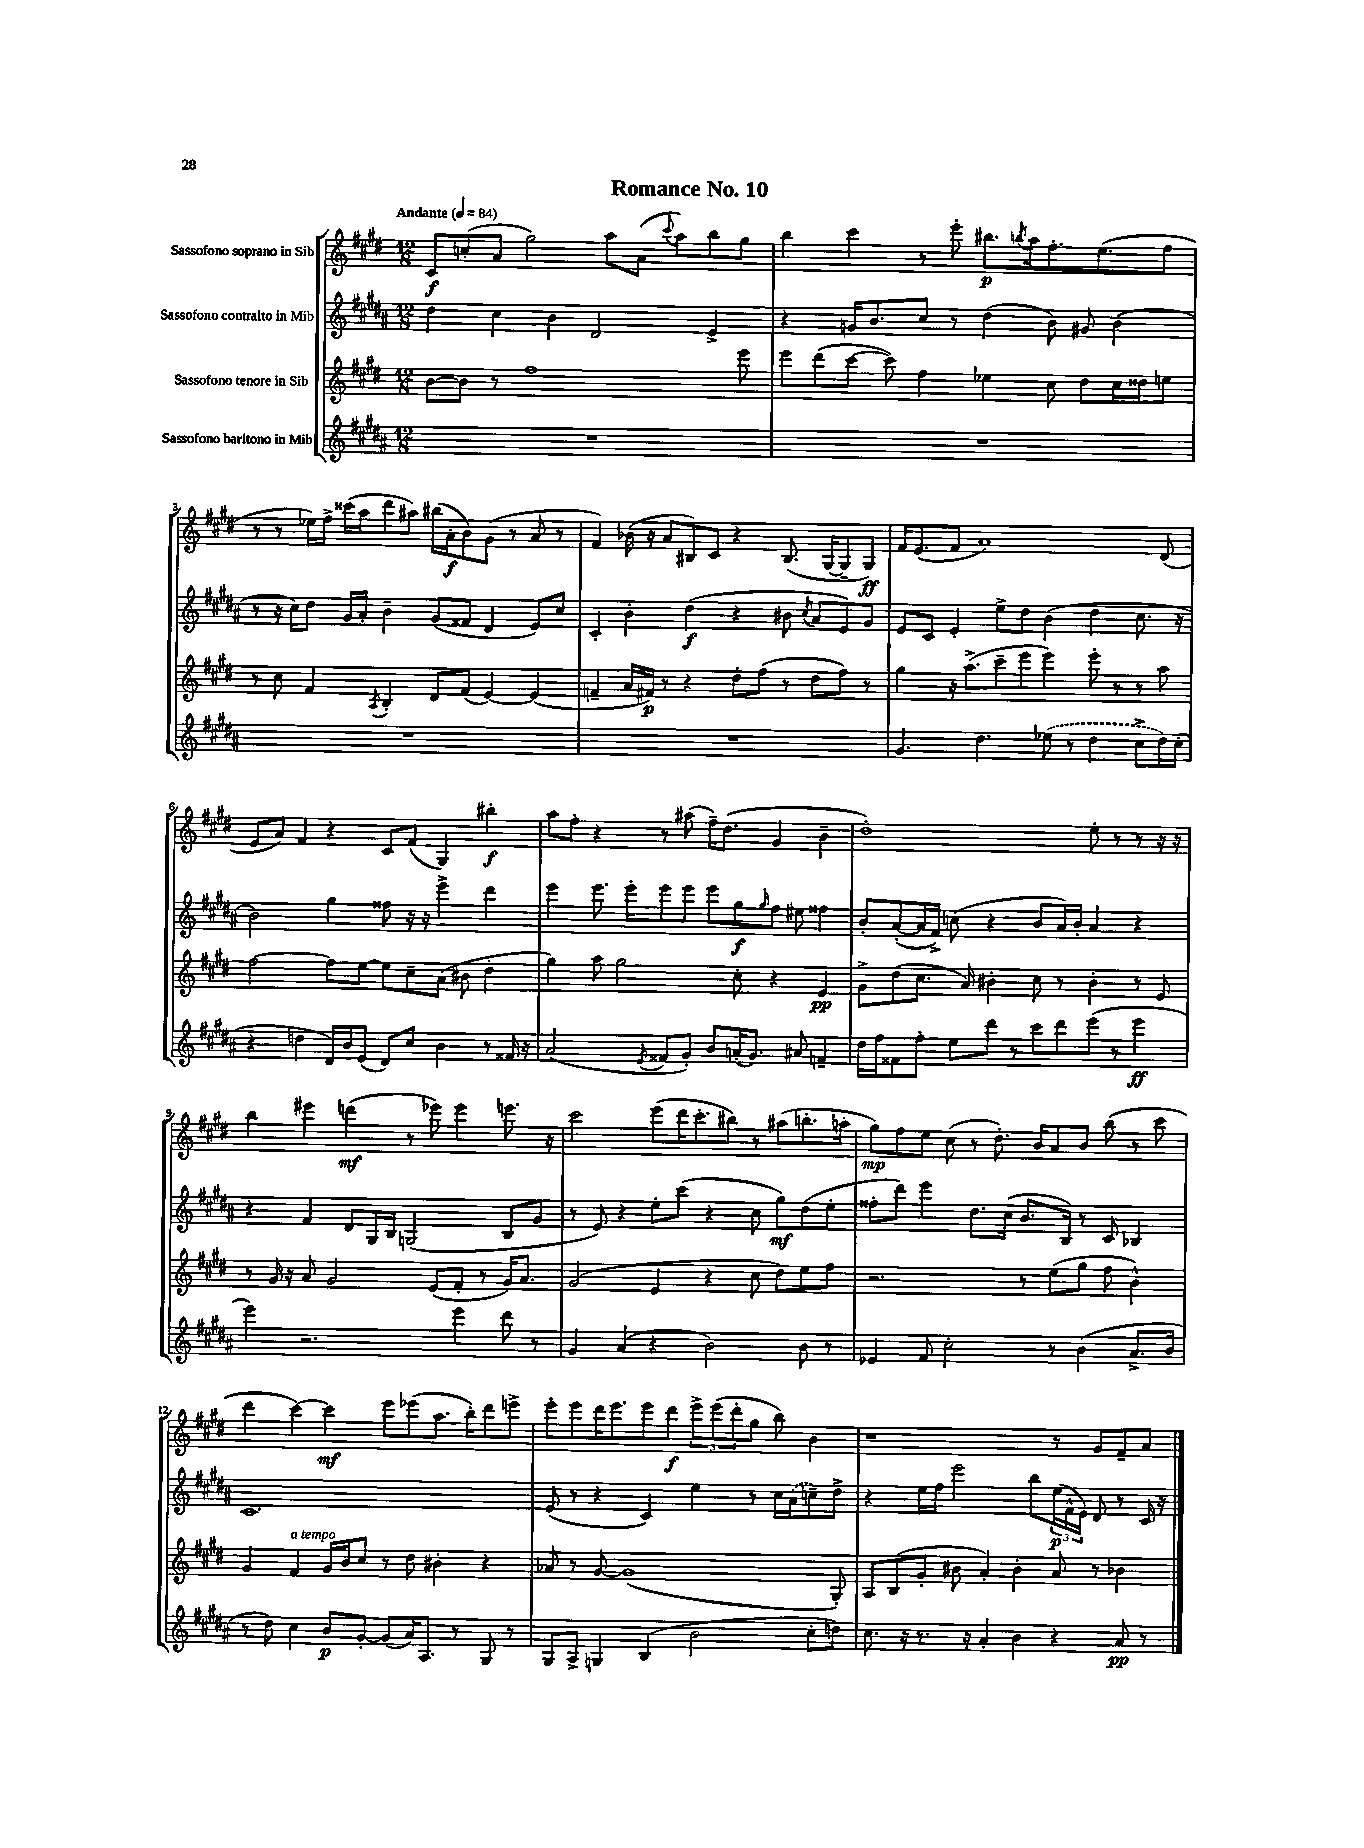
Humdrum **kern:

**kern	**kern	**kern	**kern
*staff4	*staff3	*staff2	*staff1
*clefG2	*clefG2	*clefG2	*clefG2
*k[f#c#g#d#a#]	*k[f#c#g#d#]	*k[f#c#g#d#a#]	*k[f#c#g#d#]
*M12/8	*M12/8	*M12/8	*M12/8
*MM84	*MM84	*MM84	*MM84
1.r	[8b	4dd#	8c#
.	8b]	.	(8cc'
.	8r	4cc#	8a
.	1ff#	.	2gg#)
.	.	4b	.
.	.	2d#	.
.	.	.	8aa
.	.	.	(8a
.	.	.	8qqccc#
.	.	.	8aa)
.	.	4e^	8bb
.	8eee	.	8gg#
=	=	=	=
1.r	8eee	4r	4bb
.	(8ddd#	.	.
.	[8ccc#	16g	4ccc#
.	.	8.b	.
.	8ccc#])	.	.
.	4ff#	8cc#	8r
.	.	8r	8eee'
.	4ee-	(4dd#	8.bb#
.	.	.	8qbb
.	.	.	16aa
.	8cc#	8b)	8.ff#'
.	8dd#	8g#	.
.	.	.	(8.ee
.	16cc#	(4b	.
.	16dd##	.	.
.	8ee	.	8ff#
=	=	=	=
1.r	8r	8r	8r
.	8cc#	16r	8r
.	.	16cc#)	.
.	4f#	8dd#	16ee-)
.	.	.	16ff#^
.	.	16g#	(16ccc##
.	.	16a#'	16aa
.	8qA	.	.
.	4B'	4b~	8ddd#
.	.	.	8aa#)
.	8d#	(8g#	(16bb#
.	.	.	16a'
.	(8f#	8f##	8b)
.	[4e)	4d#	(8g#
.	.	.	8r
.	(4e]	8e)	8a
.	.	8cc#	8r
=	=	=	=
1.r	4f~	4c#'	4f#)
.	16a	4b'	(16b-
.	16f#)	.	16r
.	8r	.	8a
.	4r	(4dd#	8B#)
.	.	.	8c#
.	8dd#'	4r	4r
.	(8ff#	.	.
.	8r	8b#	(8.B#
.	.	8qcc#	.
.	8dd#	8a#	.
.	.	.	[16G#
.	8ff#)	8e)	8G#~]
.	8r	8g#	8G#)
=	=	=	=
4.g#	4gg#	8e	16f#
.	.	.	(8.e
.	.	8c#	.
.	16r	4e'	8f#
.	(8.aa^	.	.
4.dd#	.	.	1a)
.	8ccc#~	8ee^	.
.	8eee	8dd#	.
(8ee-	4eee)	(4b	.
8r	.	.	.
4dd#	8eee'	4dd#	.
.	8r	.	.
8cc#^	8r	8.cc#	.
16dd#)	8aa	.	(8d#
(16cc#'	.	16r	.
=	=	=	=
4r	[2ff#	2b)	8e
.	.	.	8a)
4dd	.	.	4f#
16d#)	8ff#]	4gg#	4r
16b	.	.	.
(8e	[8ee	.	.
8d#)	8ee]	8ff##	8c#
8cc#	8cc#~	16r	(8f#
.	.	16r	.
4b	(8a	4eee^	4G#)
.	8b#	.	.
8r	4dd#'	4ddd#	4bb#'
16f##	.	.	.
16r	.	.	.
=	=	=	=
(2a#	4gg#)	4eee	8aa
.	.	.	8ff#'
.	8aa	8.eee	4r
.	2gg#	.	.
.	.	16eee'	.
8qe	.	.	.
8f##	.	8eee	8r
8g#')	.	8eee	(8aa#
8b	.	8eee	16ff#~)
.	.	.	(8.dd#
(16a'	8cc#'	8gg#	.
8.g#)	.	.	.
.	.	16qqgg#	.
.	4r	8ff#	4g#
8a#	.	8ee#	.
4f~	4e	4ff##	4b~
=	=	=	=
16dd#	8g#^	8b'	1dd#')
16ff#	.	.	.
8f##	(8dd#	([8a#'	.
8ff#'	8.cc#	16a#]	.
.	.	16f#^)	.
8ee	.	(8cc	.
.	16a)	.	.
8ddd#	4b#'	4r	.
8r	.	.	.
8ccc#	8cc#	8b	.
8ddd#	8r	16a#)	.
.	.	16b'	.
(8eee	4b#'	4a#	8ee'
8r	.	.	8r
4eee	8r	4r	8r
.	8e	.	16r
.	.	.	16r
=	=	=	=
4eee)	8r	4r	4bb
.	16g#	.	.
.	16r	.	.
2.r	8a	4f#	4eee#
.	2g#	.	.
.	.	8d#	(4ddd
.	.	16G#	.
.	.	16B	.
.	.	(2G	8r
.	(8e	.	8eee-)
4eee	8f#'	.	4eee-
.	8r	.	.
8ddd#	16g#)	8B	8.eee
.	8.a	.	.
8r	.	8g#	.
.	.	.	16r
=	=	=	=
4g#	(2g#	8r	2ccc#
.	.	8e)	.
(4a#	.	4r	.
4r	4e	8ee'	(8eee
.	.	(8ccc#	16ddd#
.	.	.	8.ccc#'
2b)	4r	4r	.
.	.	.	8bb#)
.	8cc#	8cc#	8r
.	8dd#)	8gg#)	(8aa#
8b	8ee	(8dd#	8.bb'
8r	8ff#	8ee'	.
.	.	.	16aa'
=	=	=	=
4e-	2.r	8ff##'	8gg#)
.	.	8ddd#)	8ff#
8f#	.	4eee	8ee
2cc#'	.	.	(8cc#
.	.	8.dd#	8r
.	.	.	8.dd#')
.	.	(16cc#	.
.	8r	8.b	.
.	.	.	16b
8r	(8ee	.	8a
.	.	16B)	.
(4b	8gg#	8r	8b
.	8ff#	8c#	(8bb
8.a#^	4b^^)	4B-	8r
.	.	.	8ccc#
16b	.	.	.
=	=	=	=
8r	4g#	1.c#	4ddd#
8dd#)	.	.	.
4cc#	4f#	.	[4ccc#)
8b	16g#	.	4ccc#]
.	16b	.	.
[8g#'	8cc#	.	.
(8g#]	8r	.	8eee
16a#)	8dd#	.	(8eee-
8.A#	.	.	.
.	4b#'	.	8.aa
8r	.	.	.
.	.	.	16bb')
8G#	4r	.	8ddd#
8r	.	.	8eee^
=	=	=	=
8G#	8a-	(8e	8eee'
8A#^	8r	8r	8eee
4G	[8g#	4r	16ddd#
.	.	.	8.eee
.	(1g#]	.	.
(4B	.	4c#)	8eee
.	.	.	8ddd#
2b	.	4ee	12eee^
.	.	.	(12eee
.	.	.	12ddd#'
.	.	8r	8gg#
.	.	16cc#	8bb)
.	.	(16a#	.
8cc#'	.	8cc~)	4b
8dd)	8G#')	8dd#^	.
=	=	=	=
8.cc#	8A	4r	1r
.	(8B	.	.
16r	.	.	.
8.r	8g#'	16ee	.
.	.	16ff#	.
.	8b#	2eee	.
16r	.	.	.
4a#'	4a')	.	.
4b	4b#'	.	.
.	.	8bb	.
4r	8a	(24ee	8r
.	.	24f#^^	.
.	.	24e)	.
.	8r	8d#	8g#
8a#	4b-	8r	8f#~
8r	.	16c#	8a
.	.	16r	.
==	==	==	==
*-	*-	*-	*-
